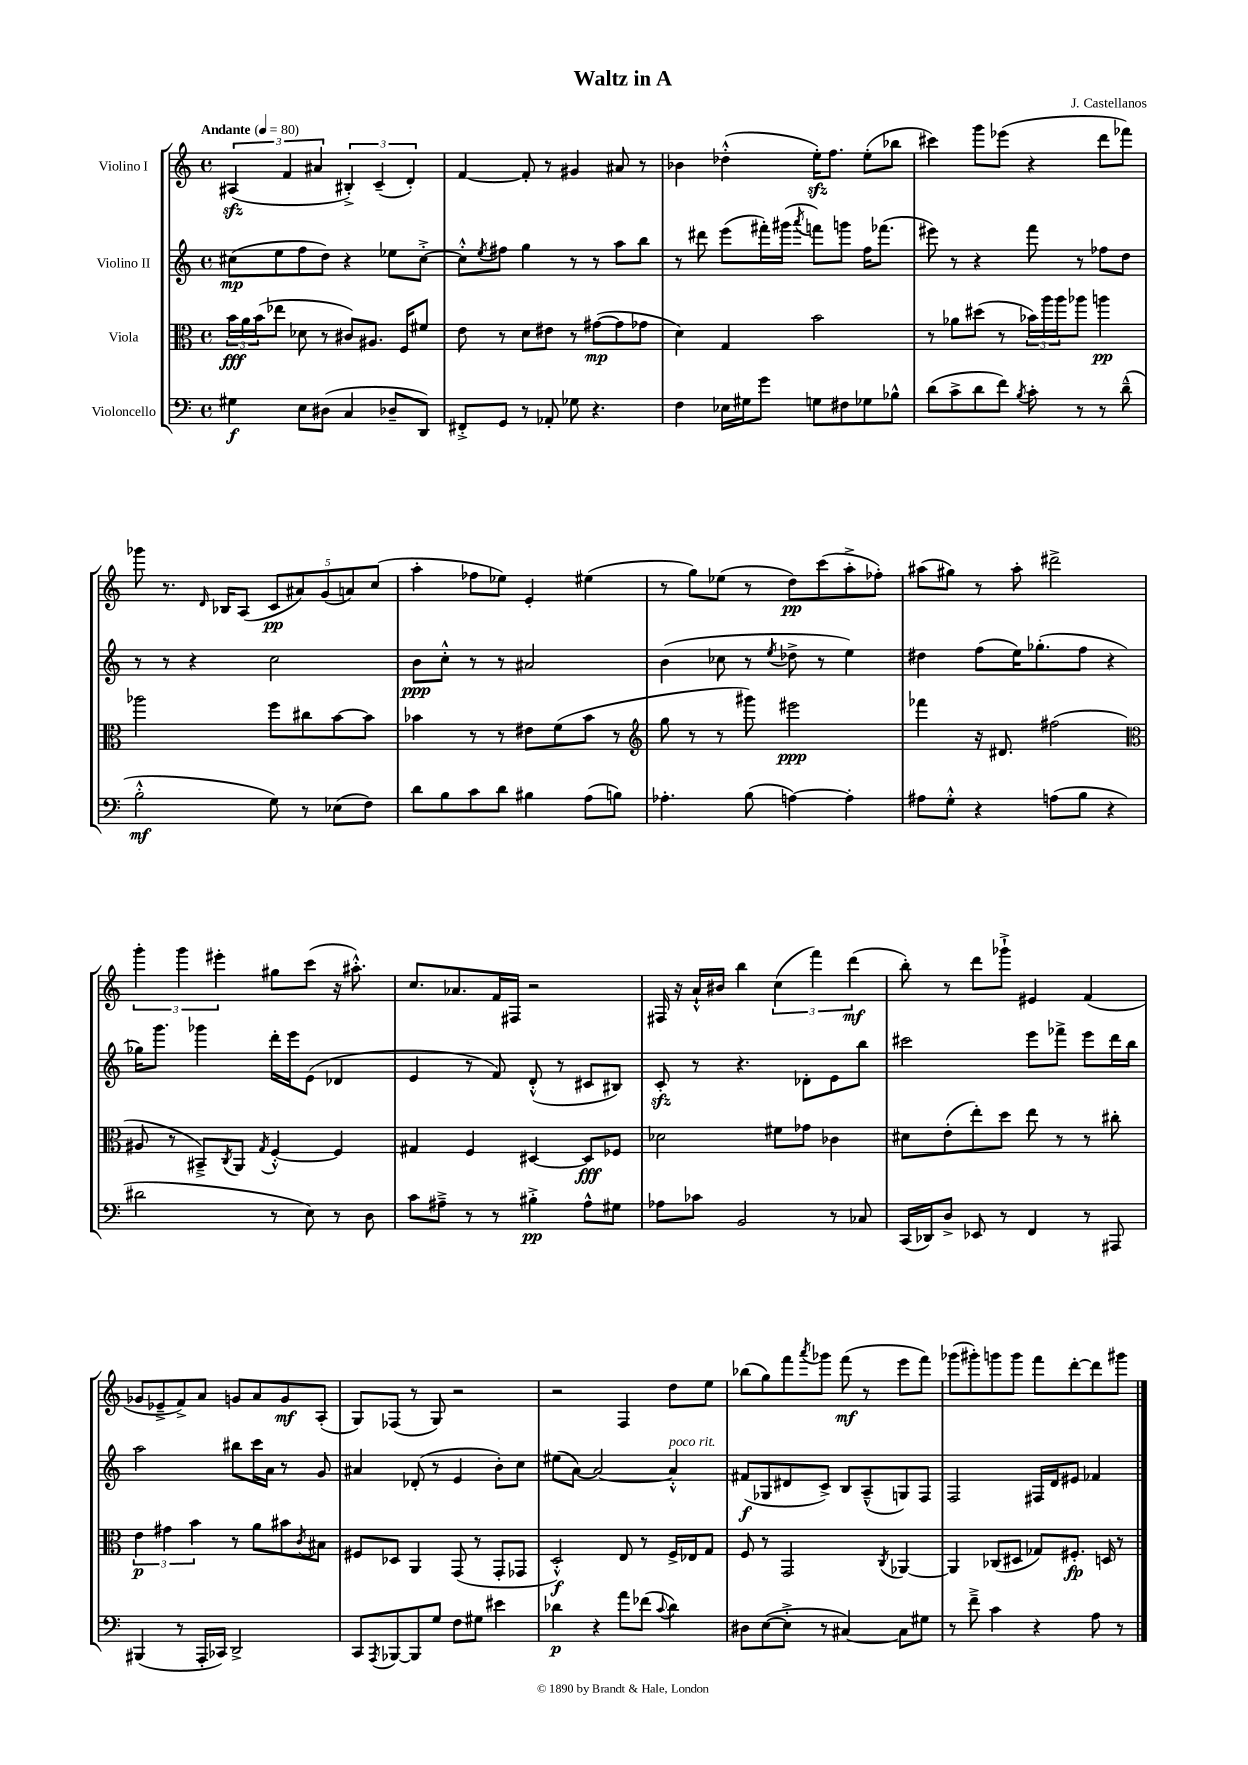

**kern	**kern	**kern	**kern
*staff4	*staff3	*staff2	*staff1
*clefF4	*clefC3	*clefG2	*clefG2
*k[]	*k[]	*k[]	*k[]
*M4/4	*M4/4	*M4/4	*M4/4
*met(c)	*met(c)	*met(c)	*met(c)
*MM80	*MM80	*MM80	*MM80
4G#\	24b\LL	(8cc#\L	(6A#/
.	24a\	.	.
.	(24b\J	.	.
.	8ee-\J	8ee\	.
.	.	.	6f/
8E\L	8d-\	8ff\	.
.	.	.	6a#/
(8D#\J	8r	8dd\J)	.
4C/	8c#/L)	4r	6B#'^/)
.	8.A#/J	.	.
.	.	.	(6c~/
8D-~/L	.	8ee-\L	.
.	16F/LK	.	.
.	.	.	6d'/)
8DD/J)	8f#/J	[8cc#'^\J	.
=	=	=	=
8FF#'^/L	8e\	8cc#'^^\]L	[4f/
.	.	8qee/	.
8GG/J	8r	8ff#\J	.
8r	8d\L	4gg\	8f'/]
8AA-'/	8e#\J	.	8r
8G-\	8r	8r	4g#/
4.r	([8g#\L	8r	.
.	8g#\]	8aa\L	8a#/
.	8g-\J	8bb\J	8r
=	=	=	=
4F\	4d\)	8r	4b-\
.	.	8ddd#\	.
16E-\LL	4G/	(8eee\L	(4dd-'^^\
16G#\J	.	.	.
8g\J	.	16fff#'\L)	.
.	.	(16ggg#\JJ	.
.	.	8qaaa/	.
8G\L	2b\	8fff\L)	16ee'\LK)
.	.	.	8.ff\J
8F#\	.	8ggg\J	.
8G-\	.	16ff\LK	(8ee'\L
.	.	(8.fff-\J	.
8B-^^\J	.	.	8bb-\J
=	=	=	=
(8d\L	8r	8eee#\)	4ccc#\)
8c^\	8a-\L	8r	.
8d\	(8dd#\J	4r	8ggg\L
8f\J)	8r	.	(8eee-\J
8qB/	.	.	.
8c'\	24b-\LL)	8fff\	4r
.	24aa\	.	.
.	24aa\J	.	.
8r	8aa-\J	8r	.
8r	4aa\	8ff-\L	8ddd\L
(8d~^^\	.	8dd\J	8fff-\J)
=	=	=	=
2B'^^\	2aa-\	8r	8ggg-\
.	.	8r	8.r
.	.	4r	.
.	.	.	16qqd/
.	.	.	16B-/LK
.	.	.	(8A/J
8G\)	8ff\L	2cc\	10c/L
.	.	.	10a#/)
8r	8cc#\	.	.
.	.	.	(10g/
(8E-\L	[8b\	.	.
.	.	.	10a/)
8F\J)	8b\]J	.	.
.	.	.	(10cc/J
=	=	=	=
8d\L	4b-\	8b\L	4aa'\
8B\	.	8cc'^^\J	.
8c\	8r	8r	8ff-\L
8d\J	8r	8r	8ee-\J)
4B#\	8e#\L	2a#/	4e'/
.	(8f\	.	.
(8A\L	8b-\J	.	(4ee#\
8B\J)	8r	.	.
=	=	=	=
*	*clefG2	*	*
4.A-'\	8gg\	(4b\	8r
.	8r	.	8gg\L)
.	8r	8cc-\	(8ee-\J
(8B\	8ggg#\)	8r	8r
.	.	8qee/	.
[4A\)	2eee#\	8dd-^\	8dd\L)
.	.	8r	(8ccc\
4A'\]	.	4ee\)	8aa'^\
.	.	.	8ff-'\J)
=	=	=	=
8A#\L	4fff-\	4dd#\	(8aa#\L
8G'^^\J	.	.	8gg#\J)
4r	16r	(8ff\L	8r
.	8.d#/	.	.
.	.	16ee\K)	8aa#'\
.	.	(8.gg-'\	.
(8A\L	(2ff#\	.	2ddd#^\
8B\J	.	8ff\J	.
4r	.	4r	.
=	=	=	=
*	*clefC3	*	*
2d#\	8A#/	16gg-\LK)	6ggg'\
.	.	8.ggg\J	.
.	8r	.	.
.	.	.	6ggg\
.	8BB#~^/L)	4ggg-\	.
.	.	.	6eee#'\
.	8qC/	.	.
.	8AA/J	.	.
.	8qG/	.	.
8r	[4F'^^/	16ddd'\LL	8gg#\L
.	.	16eee\J	.
8E\)	.	(8e\J	(8ccc\J
8r	4F/]	4d-/	16r
.	.	.	8.aa#'^^\)
8D\	.	.	.
=	=	=	=
8c\L	4G#/	4e/	8.cc/L
8A#~^\J	.	.	.
.	.	.	8.a-/
8r	4F/	8r	.
8r	.	8f/)	16f/L
.	.	.	16F#/JJ
4B#'^\	[4D#/	(8d'^^/	2r
.	.	8r	.
8A#^^\L	8D#/]L	8c#/L	.
8G#\J	8F-/J	8B#/J)	.
=	=	=	=
8A-\L	2d-\	8c'/	16F#/
.	.	.	16r
8c-\J	.	8r	16a`^^/LL
.	.	.	16b#/JJ
2BB/	.	4.r	4bb\
.	8f#\L	.	(6cc\
.	8g-\J	8d-'\L	.
.	.	.	6fff\)
8r	4c-\	8e\	.
.	.	.	(6ddd\
8C-/	.	8bb\J	.
=	=	=	=
(16CC/LL	8d#\L	2ccc#\	8bb'\)
16DD-/J)	.	.	.
8D^/J	(8e'\	.	8r
8EE-/	8ee'\)	.	8ddd\L
8r	8dd\J	.	8ggg-`^\J
4FF/	8ee\	8eee\L	4e#/
.	8r	8fff-^\J	.
8r	8r	8eee\L	(4f/
8AAA#/	8cc#'\	16ddd\L	.
.	.	16bb\JJ	.
=	=	=	=
(4BBB#/	6e\	2aa\	8g-/L
.	.	.	8e-~^/
.	6g#\	.	.
8r	.	.	8f^/)
.	6b\	.	.
16AAA'/LL	.	.	8a/J
16CC-/JJ)	.	.	.
2DD^/	8r	8bb#\L	8g/L
.	8a\L	16ccc\L	8a/
.	.	16a\JJ	.
.	8b#\	8r	8g/
.	8qc/	.	.
.	8B#\J	8g/	(8A'/J
=	=	=	=
8CC/L	8F#/L	4a#/	8G/L)
8qAAA/	.	.	.
[8BBB-/	8D-/J	.	(8F-/J
8BBB-/]	4AA/	(8d-'/	8r
8G/J	.	8r	8G/)
8F\L	(8GG/	4e/	2r
8G#\J	8r	.	.
4e#\	8GG'/L	8b'\L)	.
.	8GG-/J	8cc\J	.
=	=	=	=
4d-\	2D'^^/)	(8ee#\L	2r
.	.	[8a\J)	.
4r	.	2a/_	.
8a\L	8E/	.	4F/
(8f-\J	8r	.	.
8qqc/	.	.	.
4d-\)	16F^/LL	4a'^^/]	8dd\L
.	16E-/J	.	.
.	8G/J	.	8ee\J
=	=	=	=
8D#\L	8F/	(8f#/L	(8bb-\L
([8E\	8r	8G-/	8gg\)
8E'^\]J	2GG/	8d#/	8fff\
.	.	.	8qaaa/
8r	.	8c^/J)	8ggg-\J
[4C#/)	.	8B/L	(8fff\
.	.	(8A~^^/	8r
.	8qC/	.	.
8C#\]L	[4AA-/	8G/)	8eee\L
8G#\J	.	8F/J	8fff\J)
=	=	=	=
8r	4AA-/]	2F/	(8ggg-\L
8f~^\	.	.	8ggg#'\)
4c\	(8C-/L	.	8ggg\
.	8D#/J	.	8ggg\J
4r	8G-/L)	16F#/LL	8fff\L
.	.	16d/J	.
.	8.F#'/J	8e#/J	[8ddd'\
8A\	.	4f-/	8ddd\]
.	16D/	.	.
8r	8r	.	8ggg#\J
==	==	==	==
*-	*-	*-	*-
